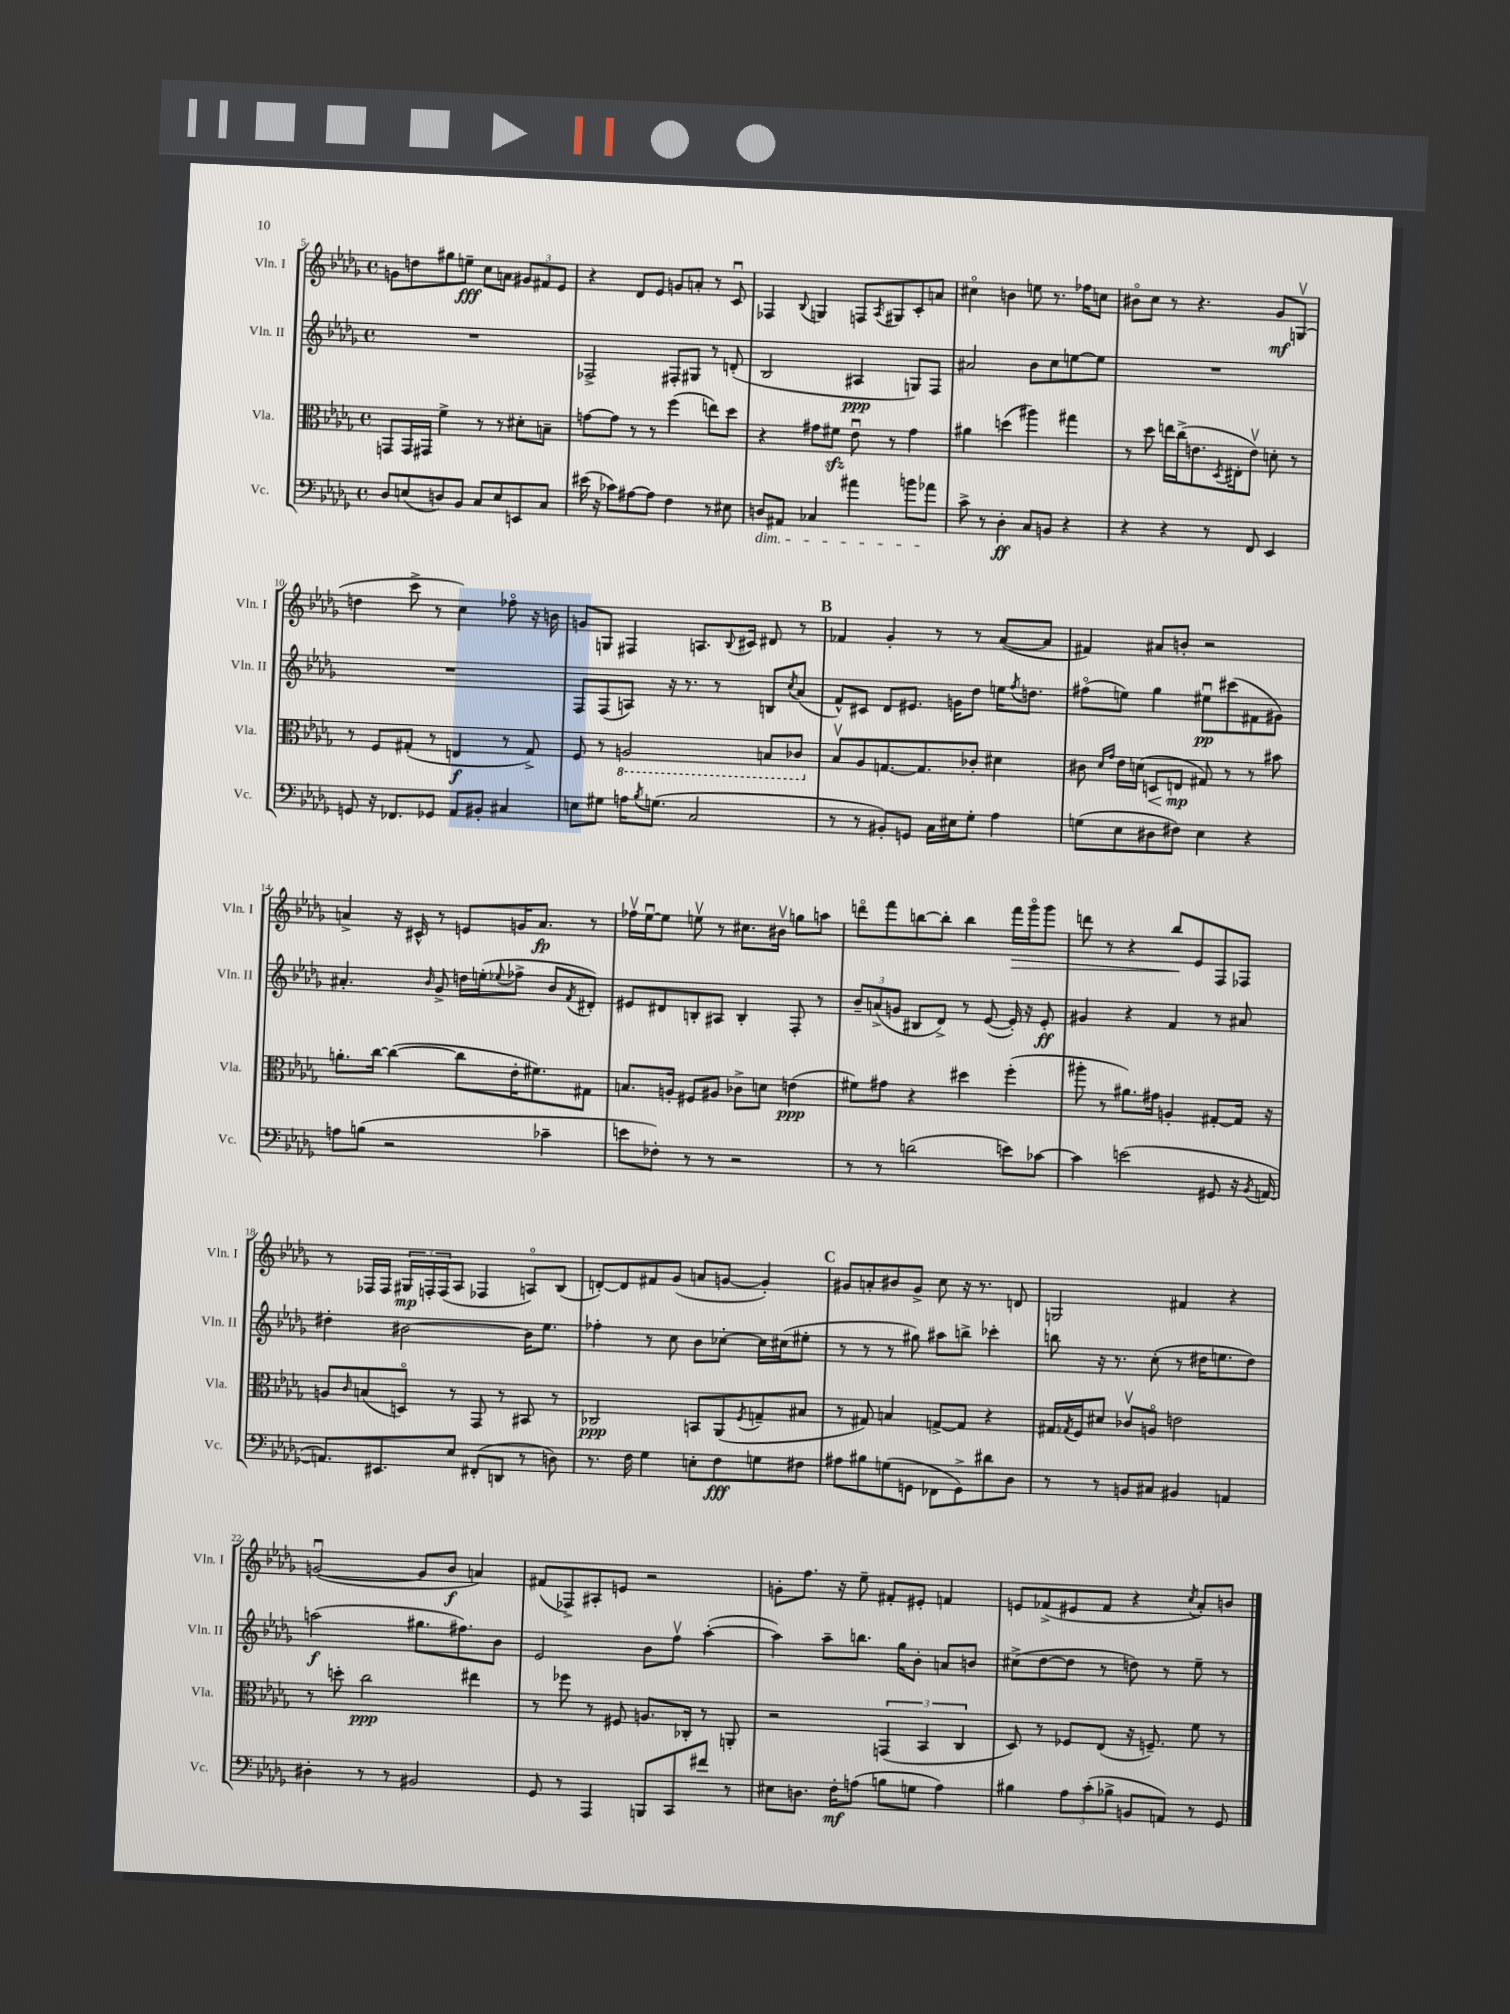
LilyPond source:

<<
\new StaffGroup <<
\new Staff = "s0" \with { instrumentName = "Vln. I" shortInstrumentName = "Vln. I" } {
    \clef treble \key des \major \defaultTimeSignature \time 4/4
    g'8 d''8 gis''8 e''8--\fff c''8 a'8 \tuplet 3/2 { gis'8 fis'8 ees'8 } |
    r4 des'8 ees'8 g'8 a'8-. r8 c'8\downbow |
    fes4 \appoggiatura { bes8 } g4 f8 \acciaccatura { aes8 } gis8 c'8-. a'8 |
    cis''4\flageolet b'4 e''8 r8. fes''16 c''8 |
    bis'8\flageolet c''8 r8 r4. ges'8\mf g8\upbow( |
    d''4 c'''8-> r8 c''4) fes''8\flageolet r16 b'16 |
    g'8 g8 fis4 a8. \appoggiatura { bes8 } cis'16 dis'8 r8 |
    \mark \markup { \bold "B" } fes'4 ges'4-. r8 r8 aes'8~( aes'8 |
    fis'4) ais'8 b'8-. r2 |
    a'4-> r16 cis'16-^ r8 e'8 g'16 a'8.\fp r8 |
    fes''16\upbow ees''16~\downbow ees''8 e''8\upbow r8 cis''8. bis'16\upbow g''8 a''8 |
    d'''8\flageolet f'''8 b''8~ b''8-. b''4 f'''16\> ges'''16\flageolet ges'''8 |
    d'''8 r8 r4 bes''8\! ees'8 f8 fes8 |
    r8 fes16 fes16 \tuplet 3/2 { gis16\mp f16-. f16( } aes8 fes4 a8\flageolet) bes8( |
    d'8~-.) d'8 fis'8 ges'8( a'8 g'8~ g'4-.) |
    \mark \markup { \bold "C" } gis'8 a'8-. bis'8 gis'8-> c''8 r16 r8. d'8 |
    g2 fis'4 r4 |
    g'2~\downbow( g'8 bes'8\f a'4) |
    fis'8( fes8->) ais8-. e'8 r2 |
    g'8-. f''8. r16 ees''8-- fis'8-. eis'8-. f'4 |
    e'8 fes'8->( eis'8 fes'8 r4 \acciaccatura { c''8 } aes'8-.) b'8 \bar "|." |
}
\new Staff = "s1" \with { instrumentName = "Vln. II" shortInstrumentName = "Vln. II" } {
    \clef treble \key des \major \defaultTimeSignature \time 4/4
    R1 |
    fes2-> fis8-. gis8 r8 d'8-.( |
    bes2 ais4\ppp g8) f8 |
    ais'2 bes'8 c''8 e''8~ e''8 |
    R1 |
    R1 |
    f8 f8( a8) r16 r8. r8 b8 \acciaccatura { c''8 } aes'8( |
    \mark \markup { \bold "B" } f'8-^) cis'8 des'8 eis'8. g'16 des''8 e''16 \acciaccatura { f''8 } d''8. |
    fis''8\flageolet( e''8) ges''4 eis''8\downbow\pp cis'''8( fis'8 gis'8) |
    ais'4.-. \grace { bes'16 } ges'8-> d''16 e''16-.( \appoggiatura { ees''8 } fes''8-> bes'8 \acciaccatura { f'8 } dis'8-.) |
    eis'8 dis'8 b8-. ais8 b4-. f8-. r8 |
    \tuplet 3/2 { bes'8-- a'8->( g'8 } bis8 des'8->) r8 ees'8~( ees'16-.) r16 ees'8-.\ff |
    gis'4 r4 f'4 r8 ais'8 |
    dis''4-. bis'2~ bis'16 ees''8. |
    fes''4-. r8 c''8 bes'8 ces''8~-. ces''16 cis''16( eis''8-. |
    \mark \markup { \bold "C" } r8 r8 r8 gis''8) ais''8 b''8-> ces'''4-. |
    b''8 r16 r8. c''8-.( r8 dis''16 e''8. dis''8) |
    a''2\f( gis''8. fis''8.) bes'8 |
    ees'2 bes'8 f''8\upbow aes''4~-.( |
    aes''4) aes''8-- b''8. ges''16 bes'8-. a'8 b'8 |
    cis''8->( des''8~ des''8 r8 d''8) r8 ees''8-- r8 \bar "|." |
}
\new Staff = "s2" \with { instrumentName = "Vla." shortInstrumentName = "Vla." } {
    \clef alto \key des \major \defaultTimeSignature \time 4/4
    g,8 g,16 gis,16 f'4-> r8 r8 dis'8-. b8-- |
    g'8~ g'8 r8 r8 f''4( e''8) des''8 |
    r4 gis'8 fis'8\sfz ees'8\downbow r8 gis'4 |
    ais'4 d''4( ais''4) gis''4 |
    r8 des''8 e''16 c''16->( e'8. \acciaccatura { des8 } eis16-. e'8\upbow) d'8-. r8 |
    r8 f8 gis8-.( r8 e4\f r8 gis8->) |
    f8 r8 \ottava #-1 a,2 b,8 ces8 \ottava #0 |
    \mark \markup { \bold "B" } bes8\upbow aes8 g8.~ g8. ces'8-. dis'4 |
    cis'8 \grace { des'16 ges'16 } ees'16 d'16( d8\< e8\mp\! gis8) r8 r8 bis'8 |
    a'8.-. c''16~ c''4~( c''8 ees'16-. fis'8.) gis8 |
    b8. a16-. fis8 ais8 ces'8-> d'8 e'4\ppp( |
    fis'8) gis'8 r4 dis''4 f''4-.( |
    ais''8-. r8 ais'8.) gis'16 a4-. gis8~-. gis16 r16 |
    a8 \grace { c'16 } b8( d8\flageolet) r8 ges,8 r8 bis,8 r8 |
    ces2\ppp b,8 aes,8( \acciaccatura { f8 } g8-- bis8 |
    \mark \markup { \bold "C" } r8 gis8) b4 g8~-> g8 r4 |
    gis16 \acciaccatura { ges8 } f16 dis'8 ces'8\upbow a8\flageolet e'2 |
    r8 d''8-. c''2\ppp eis''4 |
    r8 fes''8 r8 fis8 a8. ces16-. r8 a,8-. |
    r2 \tuplet 3/2 { g,4( bes,4 c4 } |
    des8) r8 fes8 ees8( r16 f8.--) f'8 r8 \bar "|." |
}
\new Staff = "s3" \with { instrumentName = "Vc." shortInstrumentName = "Vc." } {
    \clef bass \key des \major \defaultTimeSignature \time 4/4
    des8 e8( d8) bes,8 c8 e8 e,8 c8 |
    eis'16( r16 ces'8) ais8~ ais8 f4 r8 eis8 |
    d8\dim ais,8 ces4 ais'4 b'8 aes'8\! |
    c'8-> r8 des4-.\ff c8 b,8 r4 |
    r4 r4 r8 f,8 ees,4 |
    g,8 r16 fes,8. ges,8 aes,8 bis,8-. cis4 |
    e8 gis8 a16 \acciaccatura { bes8 } g8.( c2 |
    \mark \markup { \bold "B" } r8 r8 bis,8-.) g,8 c16 eis16 ges8-. aes4 |
    g8( ees8 dis8 fis8) ees4 r4 |
    a8 b8( r2 ces'4-- |
    e'8 fes8-.) r8 r8 r2 |
    r8 r8 d'2( e'8) ces'8~ |
    ces'4 e'2( gis,8 r16 \acciaccatura { bes,8 } a,16~ |
    a,8.) eis,8. ees8 fis,8-.( d,8 r8 d8) |
    r8. f16 ges4 e8-. f8\fff g8 fis8 |
    \mark \markup { \bold "C" } ais8 bis8 g8( g,8 fes,8 g,8->) dis'8 des8 |
    r8 r8 b,8 cis8 bis,4 a,4 |
    dis4-. r8 r8 bis,2 |
    ges,8 r8 aes,,4 b,,8 c,8 fis'8 r8 |
    eis8 d8. f16-.\mf a8( b8 g8 a4) |
    bis4 \tuplet 3/2 { aes8 c'8-.( bes8-> } b,8 a,8) r8 ges,8 \bar "|." |
}
>>
>>
\layout { \context { \Score currentBarNumber = #5 } }
